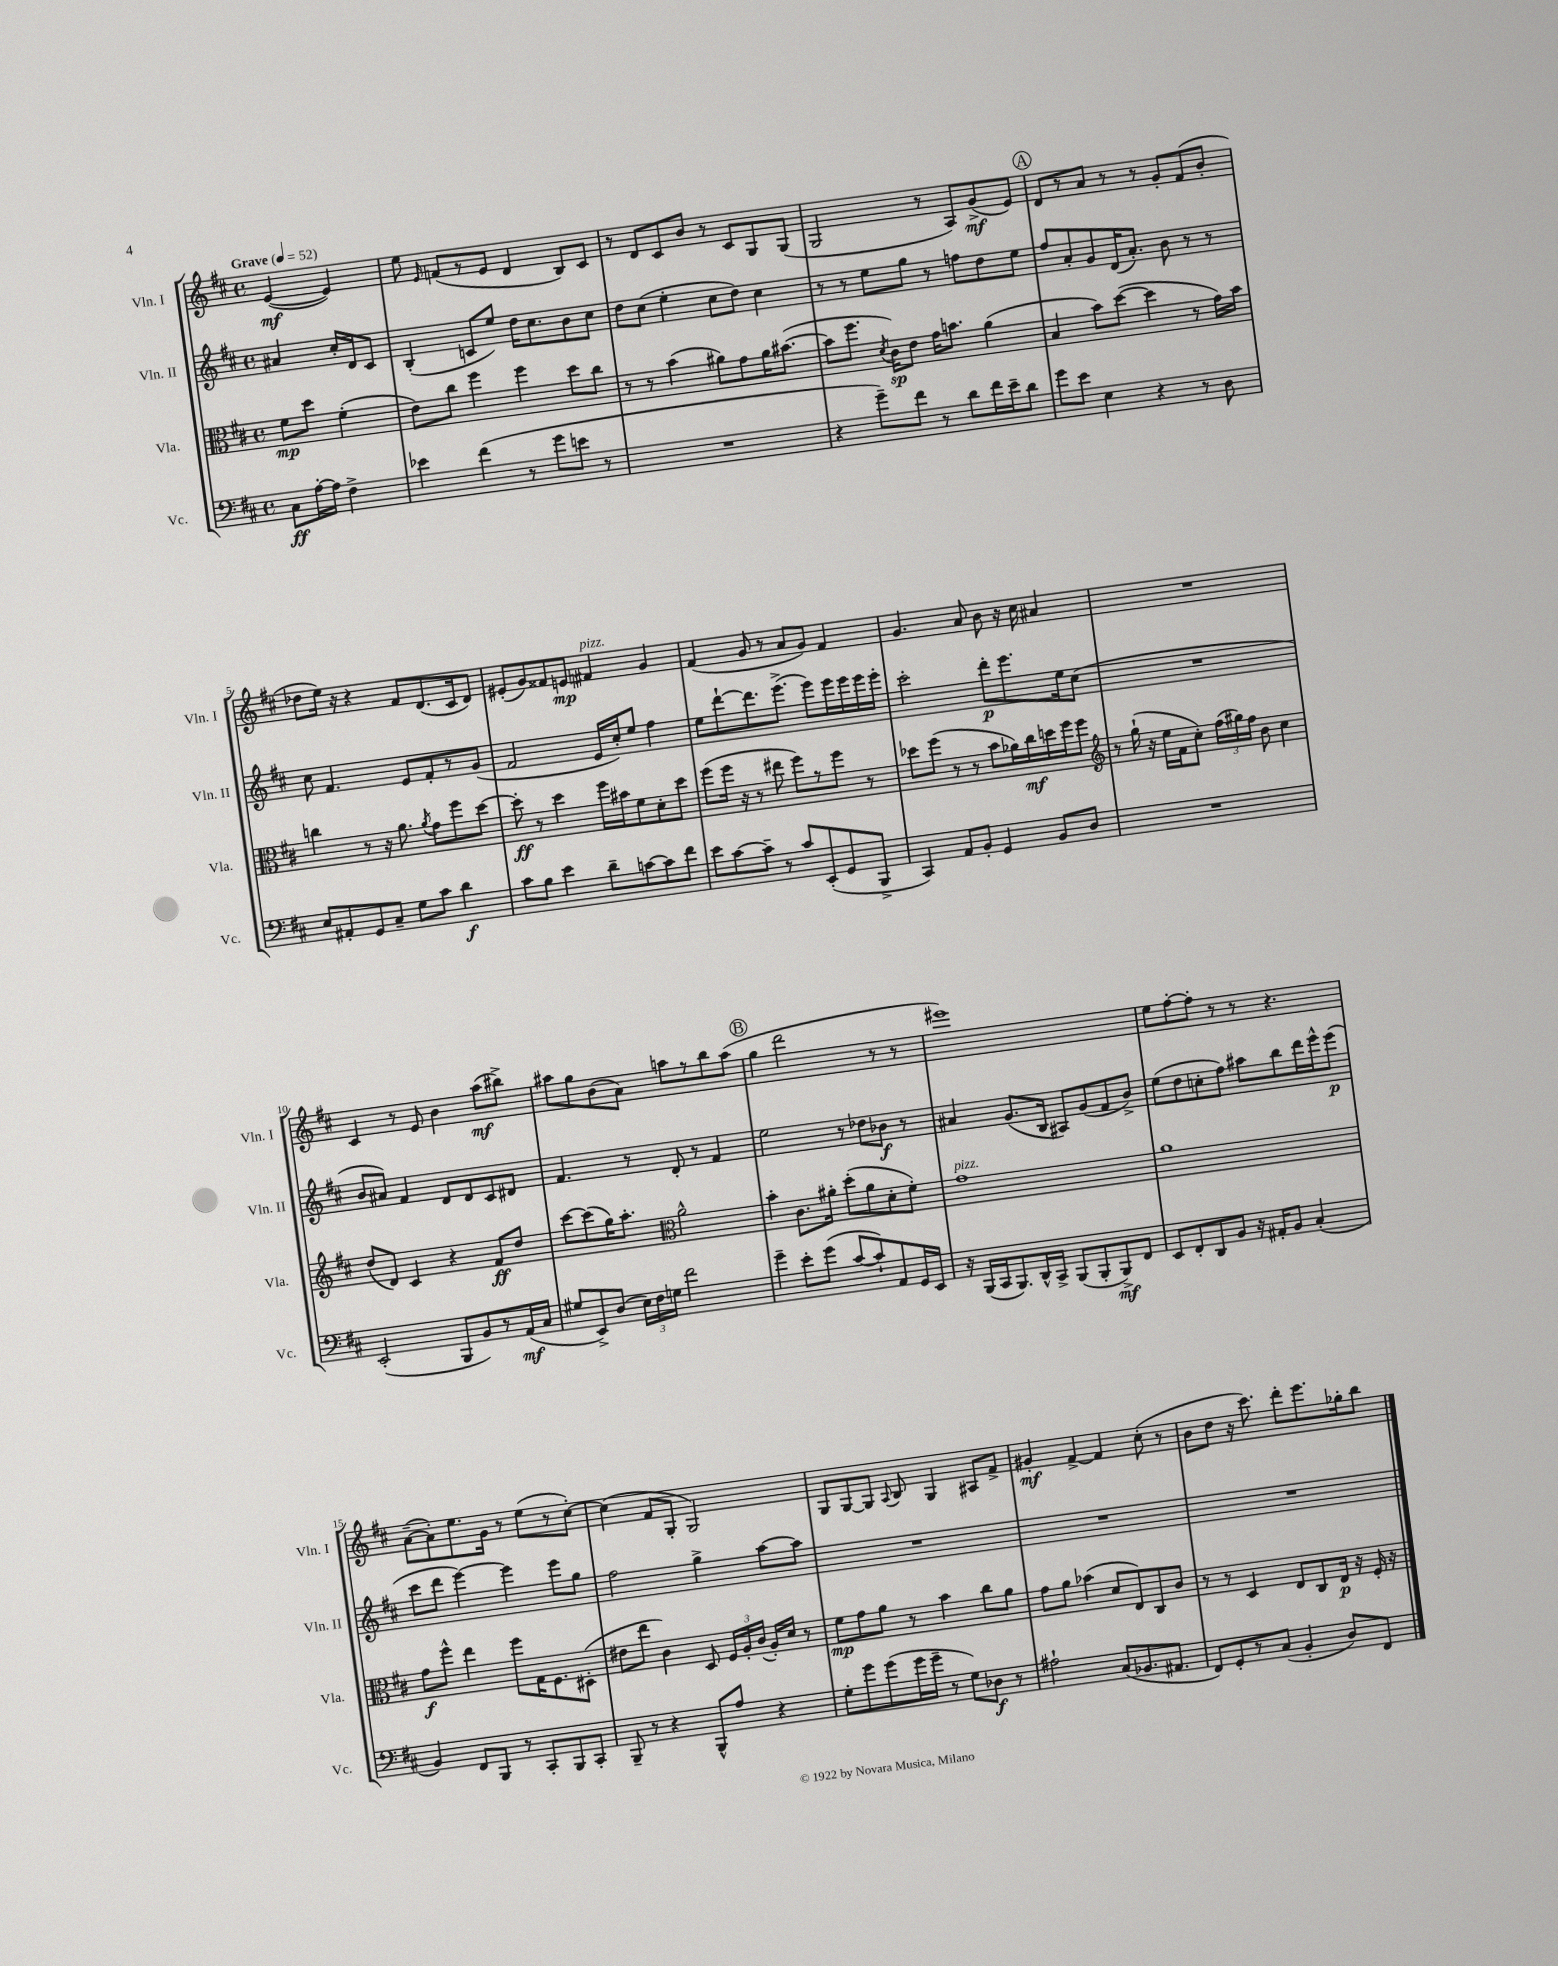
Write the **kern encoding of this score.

**kern	**kern	**kern	**kern
*staff4	*staff3	*staff2	*staff1
*clefF4	*clefC3	*clefG2	*clefG2
*k[f#c#]	*k[f#c#]	*k[f#c#]	*k[f#c#]
*M4/4	*M4/4	*M4/4	*M4/4
*met(c)	*met(c)	*met(c)	*met(c)
*MM52	*MM52	*MM52	*MM52
8C#\L	8f#\L	4a#/	([4e/
[16A'\L	8dd\J	.	.
16A\]JJ	.	.	.
4F#^\	(4f#'\	16cc#'/LL	4e/])
.	.	16d/J	.
.	.	8c#/J	.
=	=	=	=
4e-\	8e\L)	(4B'/	8ee\
.	.	.	16qqe/
.	8cc#\J	.	(8f/L
(4f#\	4ff#\	8c/L	8r
.	.	8ee/J)	8e/J
8r	4ff#\	16dd\LK	4d/
.	.	8.cc#\	.
8g\L	.	.	.
8e\J	8dd\L	8b\	8B/L)
8r	8cc#\J	8cc#\J	8c#/J
=	=	=	=
1r	8r	8dd\L	8r
.	8r	(8cc#\J	8d/L
.	(4b\	4ee'\	8c#/
.	.	.	8b/J
.	8a#\L)	8cc#\L	8r
.	8g\	8dd\J)	8c#/L
.	16a#\K	4cc#\	8G/
.	([8.b#\J	.	.
.	.	.	(8G/J
=	=	=	=
4r	8b#\]L	8r	2G/
.	8.ff#\J	8r	.
8g~\L)	.	8ee\L	.
.	8qd/	.	.
.	16c#\LK)	.	.
8f#\J	8e\J	8gg\J	.
8r	16g\LK	8r	8r
.	8.b\J	.	.
8d\L	.	8ff\L	8A/L)
16f#\L	(4a\	8dd\	(8g^/
16e~\J	.	.	.
8d\J	.	8ee\J	8e/J)
=	=	=	=
8g\L	4B/	8ff#/L	8d/L
8e\J	.	8a'/	8r
4E\	8b\L)	8g/	8a/J
.	([8dd\J	(16d/K	8r
.	.	8.a'/J)	.
4r	4dd\]	.	8r
.	.	8b\	8g'/L
8r	8r	8r	(8f#/
8D\	16g\LL)	8r	8b'/J
.	16b\JJ	.	.
=	=	=	=
8E/L	4cc\	8cc#\	8dd-\L
8AA#'/	.	4.f#/	16ee\Jk)
.	.	.	16r
8GG/	8r	.	4r
8C#~/J	16r	.	.
.	8.a\	.	.
8G\L	.	8e/L	8f#/L
.	8qa/	.	.
8c#\J	8g\L	8f#'/	(8.d/
4d\	8ff#\	8r	.
.	.	.	16c#/k
.	[8dd\J	(8g/J	8d/J)
=	=	=	=
8c#\L	8dd'\]	2f#/	(8e#'/L
8B\J	8r	.	8g/)
4e\	4dd\	.	8f##/
.	.	.	8e/J
8d~\L	16ff#\LL	16e/LL	4f#/
.	16b#\J	16cc#'/J)	.
[8c\	8f#\	8ee/J	.
8c\]	8d'\	4ff#\	4g/
8f#\J	8dd\J	.	.
=	=	=	=
8e\L	(8ff#\L	8ee\L	(4f#/
[8c#\	16ff#\Jk	[8ddd`\	.
.	16r	.	.
8c#~\]J	8r	8.ddd\]	8g/
8r	8ee#\	.	8r
.	.	(8.eee^\J	.
8c#/L	8ff#\L)	.	8a/L
(8EE'/	8r	8eee\L)	8g/J)
8GG/	8ff#\J	16eee\L	4f#/
.	.	16eee\	.
8BBB^/J	8r	16eee\	.
.	.	16eee'\JJ	.
=	=	=	=
4CC#/)	8dd-\L	2ccc#'\	4.g/
.	(8ff#\J	.	.
8AA/L	8r	.	.
8BB'/J	8r	.	8a/
4GG/	8b\L	8ddd'\L	8b\
.	16a-\L)	8.eee\	16r
.	16cc#\	.	16cc#\
8BB/L	16dd\	.	4a#/
.	16ff#\J	16ee\k	.
8D/J	8ff#\J	(8cc#\J	.
=	=	=	=
*	*clefG2	*	*
1r	8r	1r	1r
.	(16gg`\	.	.
.	16r	.	.
.	16ee\LL	.	.
.	16f#\J	.	.
.	8cc#'\J)	.	.
.	(24ff#\LL	.	.
.	24gg#\)	.	.
.	24ff#\JJ	.	.
.	8b\	.	.
.	4cc#\	.	.
=	=	=	=
(2EE'/	(8dd/L	8b/L	4c#/
.	8d/J)	8a#/J)	.
.	4c#/	4f#/	8r
.	.	.	8e/
8BBB/L	4r	8d/L	4b\
8BB/)	.	8d/	.
8r	8f#/L	8c#/	(8aa\L
(16AA/L	8dd/J	8d#/J	8bb#^\J)
16C#/JJ	.	.	.
=	=	=	=
8G#/L	[8ccc#\L	4.f#/	8aa#\L
8EE^/)	(8ccc#\]	.	8gg\
(8D/J	16gg\K)	.	(8b\
.	8.aa'\J	.	.
24E\LL)	.	8r	8a\J)
24F#\	.	.	.
24G\JJ	.	.	.
*	*clefC3	*	*
2f#\	2a^^\	8d'/	8aa\L
.	.	8r	8r
.	.	4f#/	8bb\
.	.	.	(8aa\J
=	=	=	=
4g~\	4b'\	2ee\	4gg\
8e'\L	8.c#\L	.	2ddd\
(8g\J	.	.	.
.	16a#'\Jk	.	.
[8c#/L	(8dd'\L	8r	.
8c#`/])	8a#\	8dd-\L	.
8AA/	8d'\	8b-\J	8r
16GG/L	8f#'\J)	8r	8r
16EE/JJ	.	.	.
=	=	=	=
16r	1g	4a#/	1eee#)
(16BBB/LL	.	.	.
16CC#/J	.	.	.
8.BBB/)	.	.	.
.	.	(8.g/L	.
16DD^^/L	.	.	.
16CC#^/JJ	.	16B/Jk	.
(8BBB/L	.	8A#/L)	.
8BBB'/	.	(8g/	.
8BBB^/)	.	8f#/	.
8FF#/J	.	8b^/J)	.
=	=	=	=
8EE/L	1a	(8ee\L	8ee\L
8FF#'/	.	8dd\	[8ff#'\
8DD/	.	8cc'\	8ff#'\]J
8BB/J	.	8ff#\J)	8r
16r	.	8aa#\L	8r
16AA#'/LK	.	.	.
8BB/J	.	8bb\	4.r
(4C#'/	.	16ddd\L	.
.	.	16eee^^\J	.
.	.	(8eee\J	.
=	=	=	=
4BB/)	8g\L	8ccc#\L	([8a~\L
.	8ff#^^\J	8ddd\J	8a'\])
8FF#/L	4ee\	[4eee\)	8.ee\
8BBB/J	.	.	.
.	.	.	16g\Jk
8r	8ff#\L	4eee\]	8r
8CC#'/L	16G\K	.	(8ee\L
.	8.F#\	.	.
8BBB/	.	8eee\L	8r
8CC#'/J	(8D#'\J	8gg\J	[8cc#'\J)
=	=	=	=
8BBB~/	8e#\L	2ff#\	(4cc#\]
8r	8ee\J	.	.
4r	4c#\)	.	8f#/L
.	.	.	8G'/J
8BBB^^/L	8D/	4gg^\	2G/)
8A/J	24F#/LL	.	.
.	24A'/	.	.
.	(24c#/JJ	.	.
4r	16A'/LL)	[8aa\L	.
.	16d/JJ	.	.
.	8r	8aa\]J	.
=	=	=	=
8G'\L	8f#\L	1r	8G/L
8g\	8g\	.	[8G/
(8g\	8a\J	.	8G/]J
.	.	.	8qqA/
16g\L	8r	.	8B/
16g~\JJ	.	.	.
8r	4b\	.	4G/
8G\L)	.	.	.
8D-\J	8cc#\L	.	8A#/L
8r	8a\J	.	8f#^/J
=	=	=	=
2A#`\	8g\L	1r	4g#'/
.	8a\J	.	.
.	(4b-\	.	[4f#^/
(8C#/L	8d/L	.	4f#/]
8.BB-/	8E/)	.	.
.	8C#/	.	(8cc#'\
8.AA#/J	.	.	.
.	8c#/J	.	8r
=	=	=	=
8FF#/L)	8r	1r	8b\L
8GG'/	8r	.	8dd\J
8r	4D/	.	16r
.	.	.	8.ccc#\)
(8C#/J	.	.	.
4BB'/	8E/L	.	8ddd'\L
.	8C#/	.	8.eee\
8D/L)	16E/Jk	.	.
.	16r	.	16gg-'\k
8FF#/J	16F#'/	.	8bb\J
.	16r	.	.
==	==	==	==
*-	*-	*-	*-
